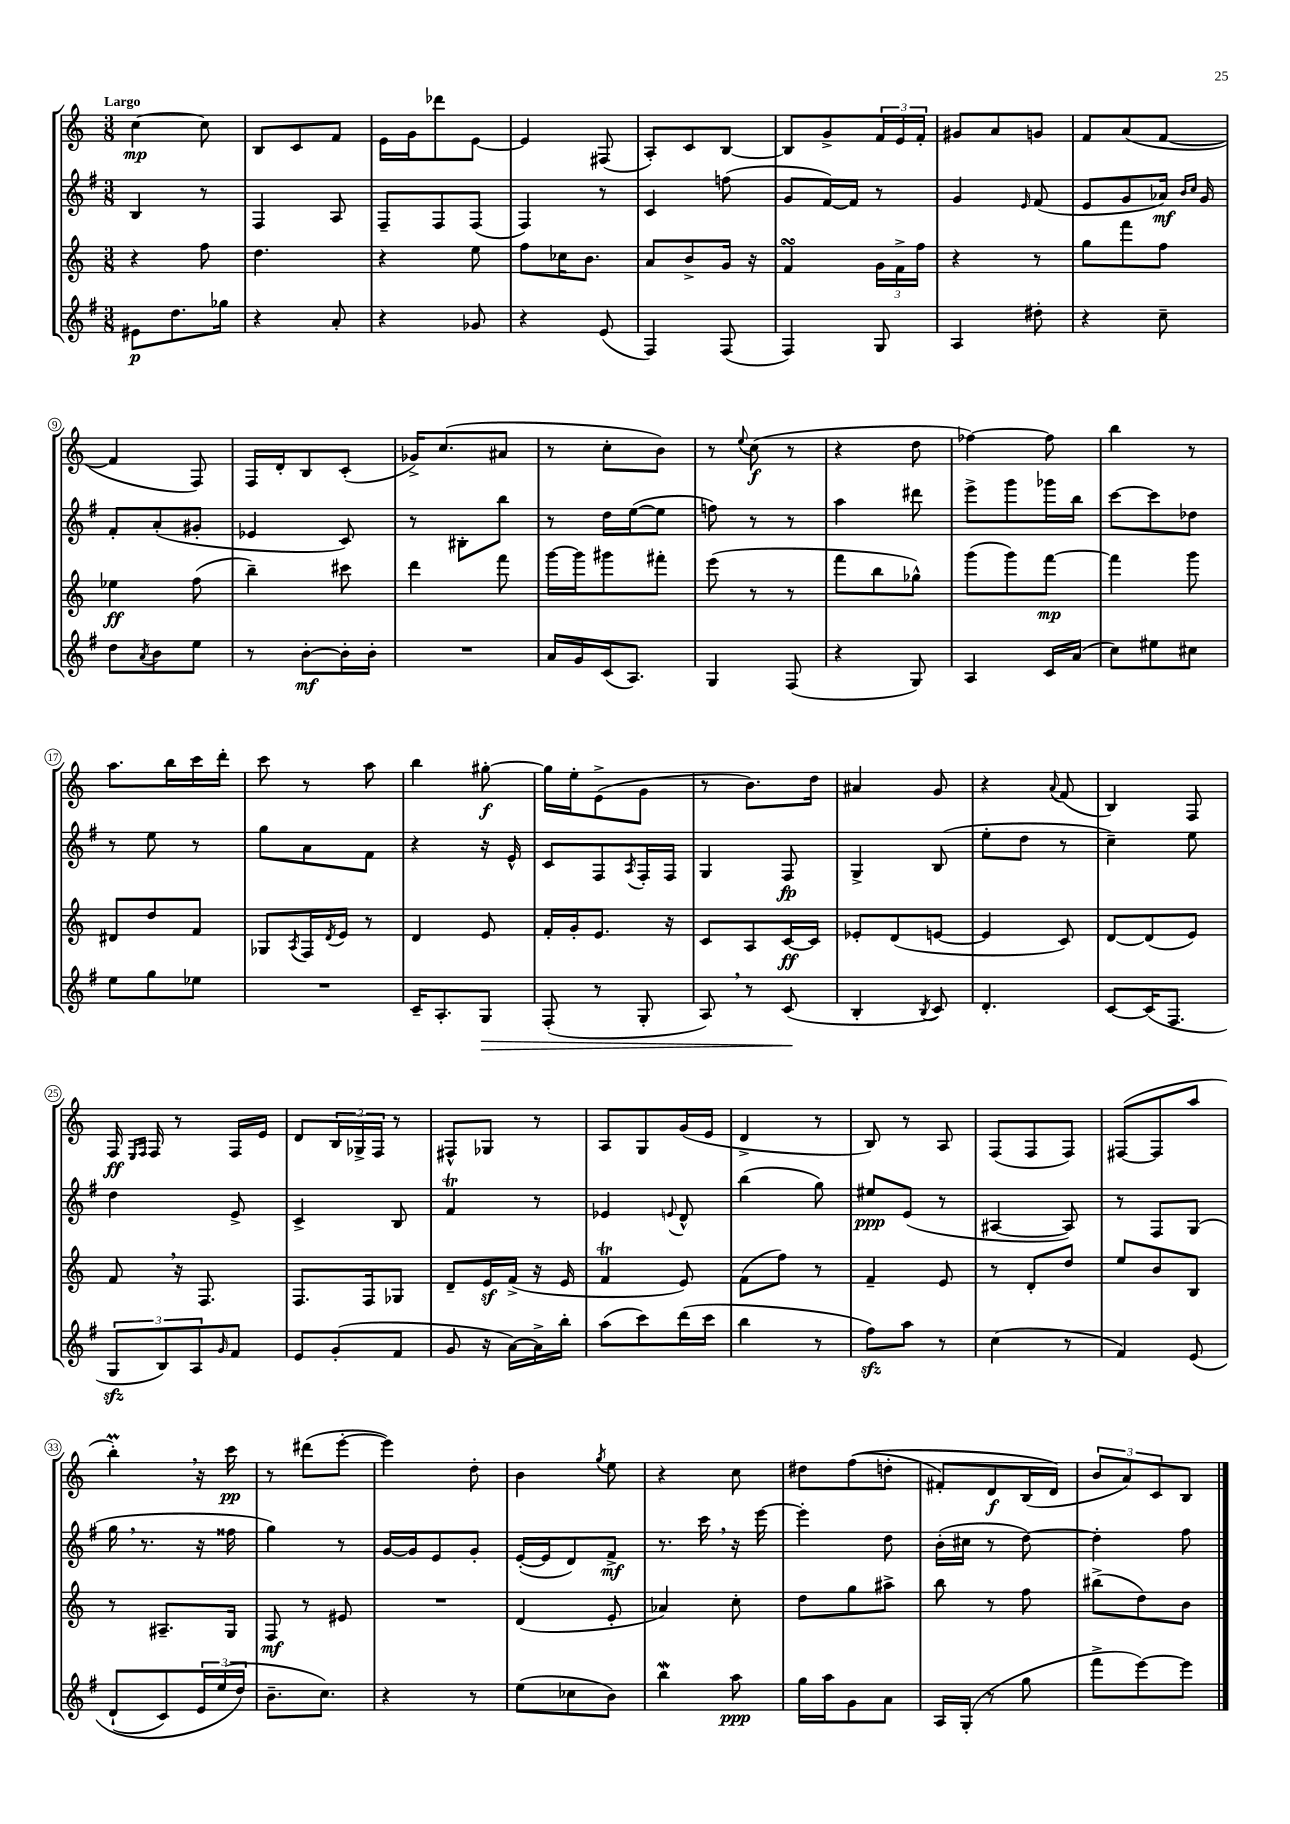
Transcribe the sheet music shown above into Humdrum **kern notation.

**kern	**dynam	**kern	**dynam	**kern	**dynam	**kern	**dynam
*part4	*part4	*part3	*part3	*part2	*part2	*part1	*part1
*staff4	*staff4	*staff3	*staff3	*staff2	*staff2	*staff1	*staff1
*clefG2	*	*clefG2	*	*clefG2	*	*clefG2	*
*k[f#]	*	*k[]	*	*k[f#]	*	*k[]	*
*M3/8	*	*M3/8	*	*M3/8	*	*M3/8	*
=1	=1	=1	=1	=1	=1	=1	=1
!	!	!	!	!	!	!LO:TX:a:B:t=Largo	!
8e#X\L	p	4r	.	4B/	.	[4cc\	mp
8.dd\	.	.	.	.	.	.	.
.	.	8ff\	.	8r	.	8cc\]	.
16gg-X\Jk	.	.	.	.	.	.	.
=2	=2	=2	=2	=2	=2	=2	=2
4r	.	4.dd\	.	4F#/	.	8B/L	.
.	.	.	.	.	.	8c/	.
8a'/	.	.	.	8A/	.	8f/J	.
=3	=3	=3	=3	=3	=3	=3	=3
4r	.	4r	.	8F#~/L	.	16e\LL	.
.	.	.	.	.	.	16g\J	.
.	.	.	.	8F#/	.	8ddd-X\	.
8g-X/	.	8ee\	.	(8F#/J	.	[8e\J	.
=4	=4	=4	=4	=4	=4	=4	=4
4r	.	8ff\L	.	4F#/)	.	4e/]	.
.	.	16cc-X\K	.	.	.	.	.
.	.	8.b\J	.	.	.	.	.
(8e/	.	.	.	8r	.	(8F#X/	.
=5	=5	=5	=5	=5	=5	=5	=5
4F#/)	.	8a/L	.	4c/	.	8A'/L)	.
.	.	8b^/	.	.	.	8c/	.
(8F#/	.	16g/Jk	.	(8ffn\	.	[8B/J	.
.	.	16r	.	.	.	.	.
=6	=6	=6	=6	=6	=6	=6	=6
4F#/)	.	4fsSSs/	.	8g/L	.	8B/L]	.
.	.	.	.	[16f#/L)	.	8g^/	.
.	.	.	.	16f#/JJ]	.	.	.
8G/	.	24g\LL	.	8r	.	24f/L	.
.	.	24f^\	.	.	.	24e/	.
.	.	24ff\JJ	.	.	.	24f'/JJ	.
=7	=7	=7	=7	=7	=7	=7	=7
4A/	.	4r	.	4g/	.	8g#X/L	.
.	.	.	.	.	.	8a/	.
.	.	.	.	16qqe/	.	.	.
8dd#X'\	.	8r	.	(8f#/	.	8gn/J	.
=8	=8	=8	=8	=8	=8	=8	=8
4r	.	8gg\L	.	8e/L	.	8f/L	.
.	.	8fff\	.	8g/	.	(8a/	.
8cc~\	.	8ff\J	.	16a-X/Jk)	mf	[8f/J	.
.	.	.	.	16qqb/LL	.	.	.
.	.	.	.	16qqcc/JJ	.	.	.
.	.	.	.	16g/	.	.	.
!!LO:LB:g=z
=9	=9	=9	=9	=9	=9	=9	=9
8dd\L	.	4ee-X\	ff	8f#'/L	.	4f/]	.
8qa/	.	.	.	.	.	.	.
8b\	.	.	.	(8a'/	.	.	.
8ee\J	.	(8ff\	.	8g#X'/J	.	8F/)	.
=10	=10	=10	=10	=10	=10	=10	=10
8r	.	4bb~\)	.	4e-X/	.	16F/LL	.
.	.	.	.	.	.	16d'/J	.
[8b'\L	mf	.	.	.	.	8B/	.
16b'\L]	.	8ccc#X\	.	8c/)	.	(8c'/J	.
16b'\JJ	.	.	.	.	.	.	.
=11	=11	=11	=11	=11	=11	=11	=11
4.r	.	4ddd\	.	8r	.	16g-X^/KL)	.
.	.	.	.	.	.	(8.cc/	.
.	.	.	.	8B#X'\L	.	.	.
.	.	8fff\	.	8bb\J	.	8a#X/J	.
=12	=12	=12	=12	=12	=12	=12	=12
16a/LL	.	[16ggg\LL	.	8r	.	8r	.
16g/	.	16ggg\J]	.	.	.	.	.
(16c/J	.	8ggg#X\	.	16dd\LL	.	8cc'\L	.
8.A/J)	.	.	.	([16ee\J	.	.	.
.	.	8fff#X'\J	.	8ee\J]	.	8b\J)	.
=13	=13	=13	=13	=13	=13	=13	=13
4G/	.	(8eee\	.	8ffn\)	.	8r	.
.	.	.	.	.	.	8qqee/	.
.	.	8r	.	8r	.	(8cc\	f
(8F#/	.	8r	.	8r	.	8r	.
=14	=14	=14	=14	=14	=14	=14	=14
4r	.	8fff\L	.	4aa\	.	4r	.
.	.	8bb\	.	.	.	.	.
8G/)	.	8gg-X^^\J)	.	8ddd#X\	.	8dd\	.
=15	=15	=15	=15	=15	=15	=15	=15
4A/	.	(8ggg\L	.	8eee^\L	.	[4ff-X\)	.
.	.	8ggg\)	.	8ggg\	.	.	.
16c/LL	.	[8fff\J	mp	16ggg-X\L	.	8ff-\]	.
(16a/JJ	.	.	.	16bb\JJ	.	.	.
=16	=16	=16	=16	=16	=16	=16	=16
8cc\L)	.	4fff\]	.	[8ccc\L	.	4bb\	.
8ee#X\	.	.	.	8ccc\]	.	.	.
8cc#X\J	.	8ggg\	.	8dd-X\J	.	8r	.
!!LO:LB:g=z
=17	=17	=17	=17	=17	=17	=17	=17
8ee\L	.	8d#X/L	.	8r	.	8.aa\L	.
8gg\	.	8dd/	.	8ee\	.	.	.
.	.	.	.	.	.	16bb\L	.
8ee-X\J	.	8f/J	.	8r	.	16ccc\	.
.	.	.	.	.	.	16ddd'\JJ	.
=18	=18	=18	=18	=18	=18	=18	=18
4.r	.	8G-X/L	.	8gg\L	.	8ccc\	.
.	.	8qA/	.	.	.	.	.
.	.	16F/L	.	8a\	.	8r	.
.	.	8qd/	.	.	.	.	.
.	.	16e/JJ	.	.	.	.	.
.	.	8r	.	8f#\J	.	8aa\	.
=19	=19	=19	=19	=19	=19	=19	=19
16c~/KL	.	4d/	.	4r	.	4bb\	.
8.A'/	.	.	.	.	.	.	.
!	!LO:HP:b	!	!	!	!	!	!
8G/J	>	8e/	.	16r	.	[8gg#X'\	f
.	.	.	.	16e^^/	.	.	.
=20	=20	=20	=20	=20	=20	=20	=20
(8F#'/	.	16f'/LL	.	8c/L	.	16gg#\LL]	.
.	.	16g'/J	.	.	.	16ee'\J	.
8r	.	8.e/J	.	8F#/	.	(8e^\	.
.	.	.	.	8qA/	.	.	.
8G'/	.	.	.	16F#'/L	.	8g\J	.
.	.	16r	.	16F#/JJ	.	.	.
=21	=21	=21	=21	=21	=21	=21	=21
8A,/)	.	8c/L	.	4G/	.	8r	.
8r	.	8A/	.	.	.	8.b\L)	.
(8c/	.	[16c/L	ff	8F#/	fp	.	.
.	.	16c/JJ]	.	.	.	16dd\Jk	.
.	]	.	.	.	.	.	.
=22	=22	=22	=22	=22	=22	=22	=22
4B'/	.	8e-X'/L	.	4G^/	.	4a#X/	.
.	.	(8d/	.	.	.	.	.
8qB/	.	.	.	.	.	.	.
8c/)	.	[8en/J	.	(8B/	.	8g/	.
=23	=23	=23	=23	=23	=23	=23	=23
4.d'/	.	4e/]	.	8ee'\L	.	4r	.
.	.	.	.	8dd\J	.	.	.
.	.	.	.	.	.	8qqa/	.
.	.	8c/)	.	8r	.	(8f/	.
=24	=24	=24	=24	=24	=24	=24	=24
[8c/L	.	[8d/L	.	4cc~\)	.	4B/)	.
(16c/K]	.	(8d/]	.	.	.	.	.
8.F#/J	.	.	.	.	.	.	.
.	.	8e/J)	.	8ee\	.	8F/	.
!!LO:LB:g=z
=25	=25	=25	=25	=25	=25	=25	=25
12Gzz/L	.	8f,/	.	4dd\	.	16F/	ff
.	.	.	.	.	.	16qqE/LL	.
.	.	.	.	.	.	16qqF/JJ	.
.	.	.	.	.	.	16F/	.
12B/)	.	.	.	.	.	.	.
.	.	16r	.	.	.	8r	.
12A/	.	.	.	.	.	.	.
.	.	8.F/	.	.	.	.	.
16qqg/	.	.	.	.	.	.	.
8f#/J	.	.	.	8e^/	.	16F/LL	.
.	.	.	.	.	.	16e/JJ	.
=26	=26	=26	=26	=26	=26	=26	=26
8e/L	.	8.F/L	.	4c^/	.	8d/L	.
(8g'/	.	.	.	.	.	24B/L	.
.	.	.	.	.	.	24G-X^/	.
.	.	16F/k	.	.	.	.	.
.	.	.	.	.	.	24F/JJ	.
8f#/J	.	8G-X/J	.	8B/	.	8r	.
=27	=27	=27	=27	=27	=27	=27	=27
8g/	.	8d~/L	.	4f#t/	.	8F#X^^/L	.
16r	.	16ez/L	.	.	.	8G-X/J	.
[16a\LL)	.	(16f^/JJ	.	.	.	.	.
16a^\]	.	16r	.	8r	.	8r	.
16bb'\JJ	.	16e/	.	.	.	.	.
=28	=28	=28	=28	=28	=28	=28	=28
(8aa\L	.	4fT/	.	4e-X/	.	8A/L	.
8ccc\)	.	.	.	.	.	8G/	.
.	.	.	.	8qqen/	.	.	.
(16ddd\L	.	8e/)	.	8d^^/	.	(16g/L	.
16ccc\JJ	.	.	.	.	.	16e/JJ	.
=29	=29	=29	=29	=29	=29	=29	=29
4bb\	.	(8f\L	.	(4bb\	.	4d^/	.
.	.	8ff\J)	.	.	.	.	.
8r	.	8r	.	8gg\)	.	8r	.
=30	=30	=30	=30	=30	=30	=30	=30
8ff#zz\L)	.	4f~/	.	8ee#X/L	ppp	8B/)	.
8aa\J	.	.	.	(8e/J	.	8r	.
8r	.	8e/	.	8r	.	8A/	.
=31	=31	=31	=31	=31	=31	=31	=31
(4cc\	.	8r	.	[4A#X/	.	(8F/L	.
.	.	8d'/L	.	.	.	8F/	.
8r	.	8dd/J	.	8A#/])	.	8F/J)	.
=32	=32	=32	=32	=32	=32	=32	=32
4f#/)	.	8ee/L	.	8r	.	([8F#X/L	.
.	.	8b/	.	8F#/L	.	8F#/]	.
(8e/	.	8B/J	.	(8G/J	.	8aa/J	.
!!LO:LB:g=z
=33	=33	=33	=33	=33	=33	=33	=33
(8d`/L	.	8r	.	16gg,\	.	4bbm',\)	.
.	.	.	.	8.r	.	.	.
8c/)	.	8.A#X~/L	.	.	.	.	.
24e/L	.	.	.	16r	.	16r	.
(24ee/	.	.	.	.	.	.	.
.	.	16G/Jk	.	16ff##X\	.	16ccc\	pp
24dd/JJ)	.	.	.	.	.	.	.
=34	=34	=34	=34	=34	=34	=34	=34
8.b~\L	.	8F/	mf	4gg\)	.	8r	.
.	.	8r	.	.	.	(8ddd#X\L	.
8.cc\J)	.	.	.	.	.	.	.
.	.	8e#X/	.	8r	.	[8eee'\J	.
=35	=35	=35	=35	=35	=35	=35	=35
4r	.	4.r	.	[16g/LL	.	4eee\])	.
.	.	.	.	16g/J]	.	.	.
.	.	.	.	8e/	.	.	.
8r	.	.	.	8g'/J	.	8dd'\	.
=36	=36	=36	=36	=36	=36	=36	=36
(8ee\L	.	(4d/	.	([16e'/LL	.	4b\	.
.	.	.	.	16e/J]	.	.	.
8cc-X\	.	.	.	8d/)	.	.	.
.	.	.	.	.	.	8qgg/	.
8b\J)	.	8e'/	.	8f#^/J	mf	8ee\	.
=37	=37	=37	=37	=37	=37	=37	=37
4bbW\	.	4a-X/)	.	8.r	.	4r	.
.	.	.	.	16ccc,\	.	.	.
8aa\	ppp	8cc'\	.	16r	.	8cc\	.
.	.	.	.	[16eee\	.	.	.
=38	=38	=38	=38	=38	=38	=38	=38
16gg\LL	.	8dd\L	.	4eee'\]	.	8dd#X\L	.
16aa\J	.	.	.	.	.	.	.
8g\	.	8gg\	.	.	.	((8ff\	.
8a\J	.	8aa#X^\J	.	8dd\	.	8ddn'\J	.
=39	=39	=39	=39	=39	=39	=39	=39
16A/LL	.	8bb\	.	(16b'\LL	.	8f#X'/L)	.
(16G'/JJ	.	.	.	16cc#X\JJ	.	.	.
8r	.	8r	.	8r	.	8d/	f
8gg\	.	8ff\	.	[8dd\)	.	(16B/L	.
.	.	.	.	.	.	16d/JJ)	.
=40	=40	=40	=40	=40	=40	=40	=40
8fff#^\L	.	(8bb#X^\L	.	4dd'\]	.	12b/L	.
.	.	.	.	.	.	12a/)	.
[8eee\)	.	8dd\)	.	.	.	.	.
.	.	.	.	.	.	12c/	.
8eee\J]	.	8b\J	.	8ff#\	.	8B/J	.
==	==	==	==	==	==	==	==
*-	*-	*-	*-	*-	*-	*-	*-
